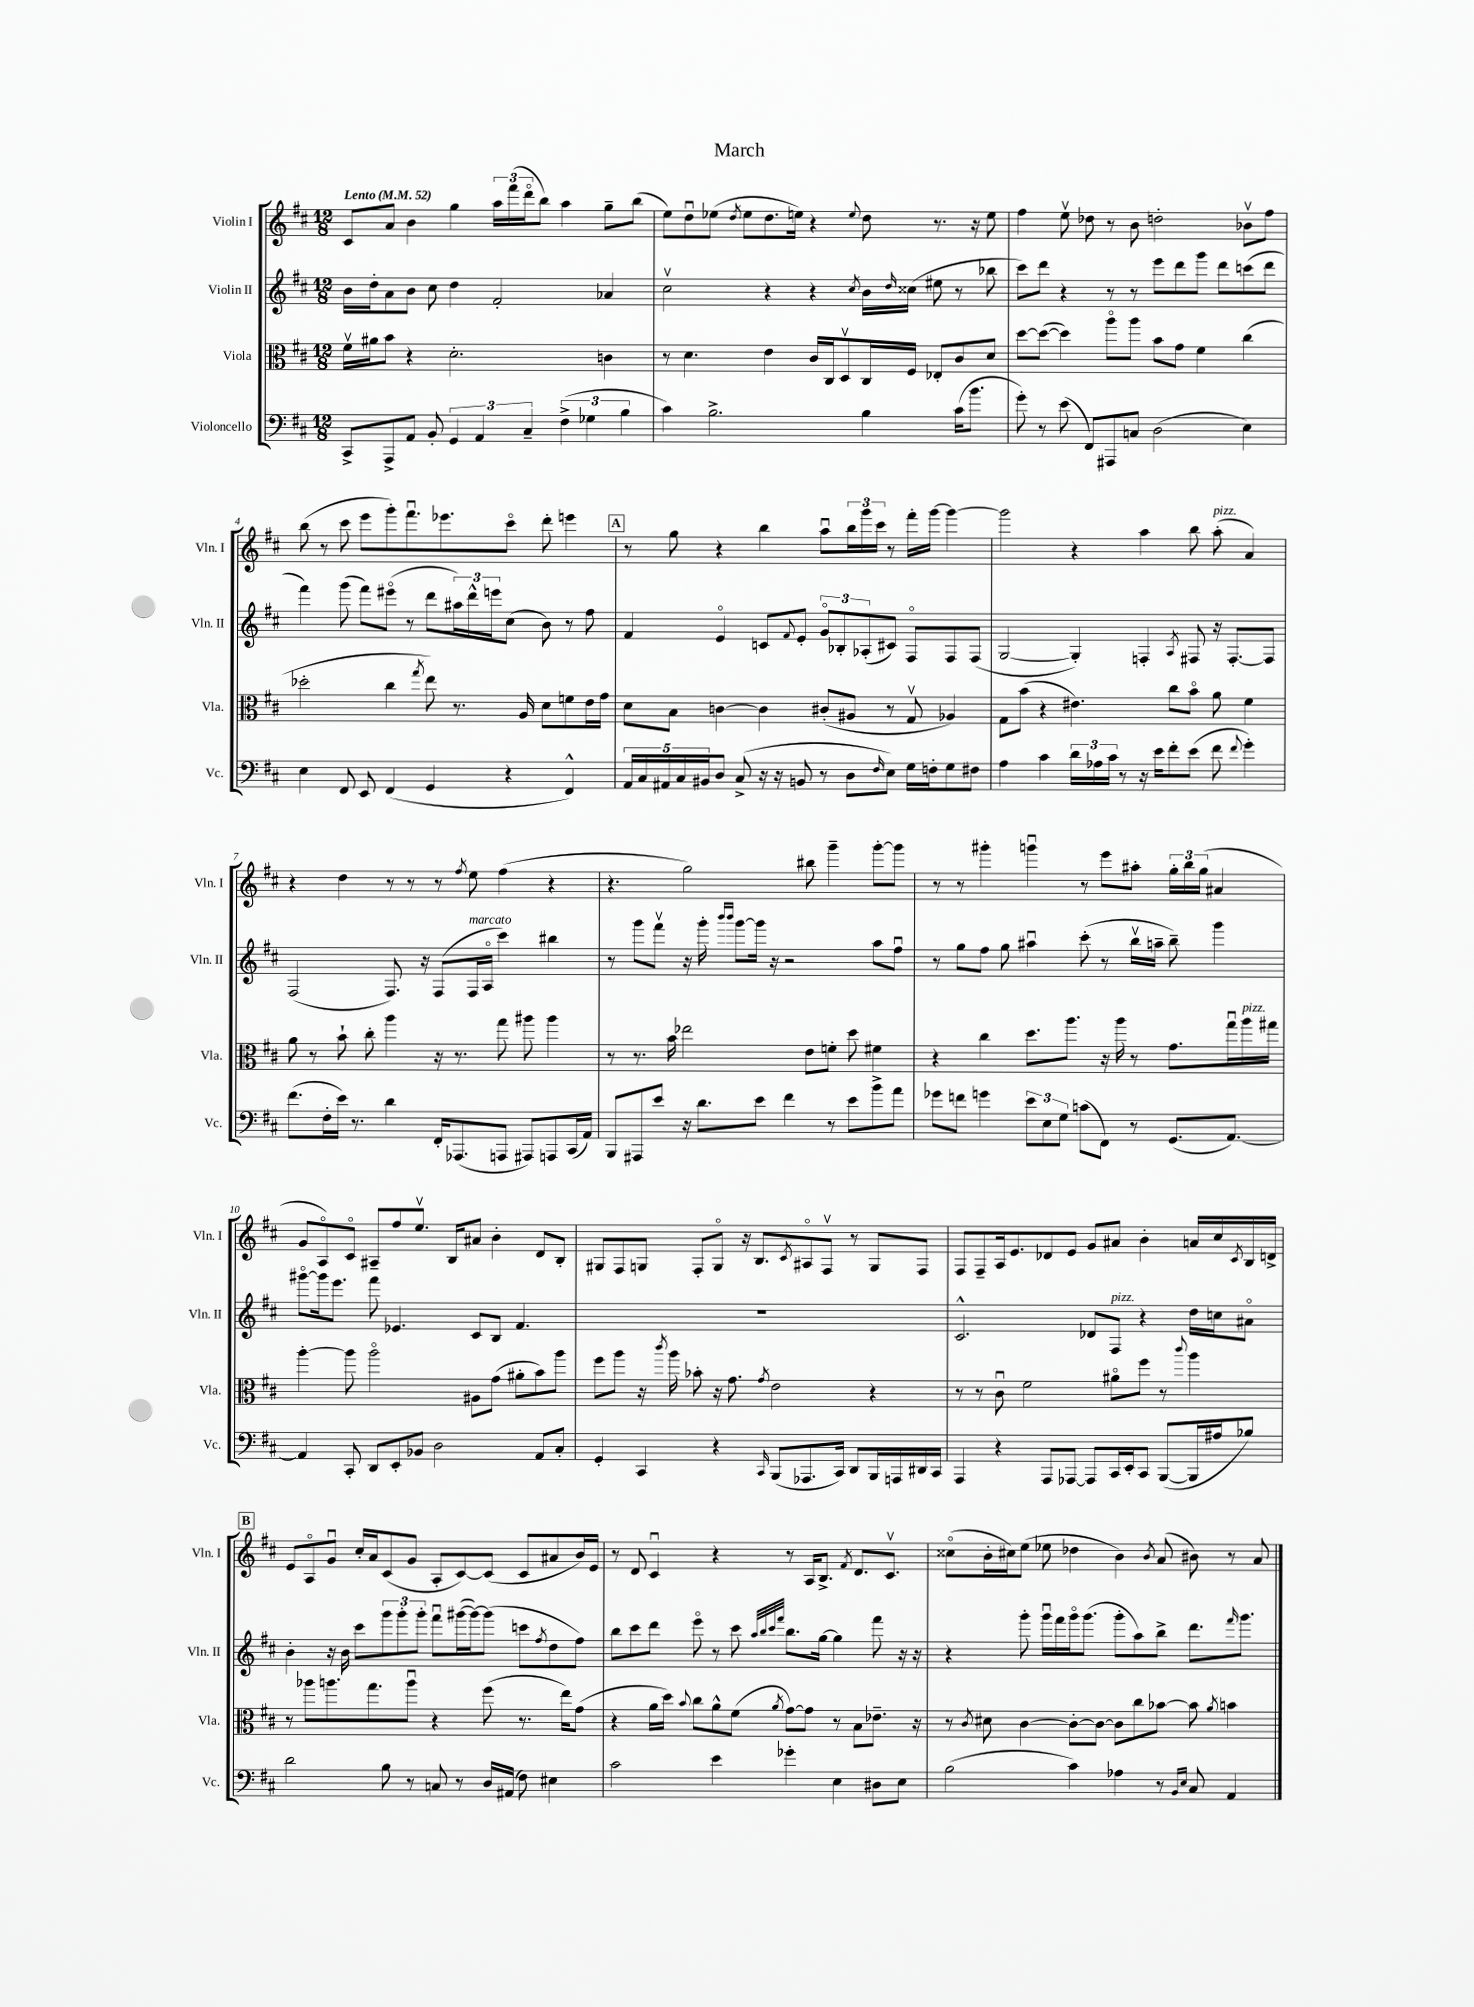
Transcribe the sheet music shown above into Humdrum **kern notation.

**kern	**kern	**kern	**kern
*staff4	*staff3	*staff2	*staff1
*clefF4	*clefC3	*clefG2	*clefG2
*k[f#c#]	*k[f#c#]	*k[f#c#]	*k[f#c#]
*M12/8	*M12/8	*M12/8	*M12/8
*MM52	*MM52	*MM52	*MM52
8CC#^/L	16f#v\LL	16b\LL	8c#/L
.	16a#\J	16dd'\J	.
8AAA^/	8b\J	8a\	8a/J
8AA/J	4r	8b\J	4b\
8BB'/	.	8cc#\	.
6GG/	2.d'\	4dd\	4gg\
6AA/	.	.	.
.	.	2f#'/	24aa\LL
.	.	.	(24fff#\
6C#~/	.	.	24dddo\J
.	.	.	8bb\J)
(6F#^\	.	.	4aa\
6G-\	.	.	.
.	4c\	4a-/	8gg~\L
6B\	.	.	.
.	.	.	(8bb\J
=	=	=	=
4c#\)	8r	2cc#v\	8ee\L)
.	4.d\	.	8ddu\
2.B^\	.	.	(8ee-\J
.	.	.	8qdd/
.	.	.	8ee-\L
.	4e\	4r	8.dd\
.	.	.	16ee\Jk)
.	16c#/LL	4r	4r
.	16C#/J	.	.
.	8Dv/	.	.
.	.	8qcc#/	8qqee/
4B\	16C#/L	16b\LL	8dd\
.	.	16qqdd/	.
.	16F#/JJ	(16cc##\JJ	.
.	8E-'/L	8ee#\	8.r
(16c#\LK	8c#/	8r	.
8.b\J	.	.	16r
.	8d/J	8bb-\	8ee\
=	=	=	=
8g'\)	[8dd\L	8ccc#\L)	4ff#\
8r	(8dd\_J	8ddd\J	.
(8e\	4dd\])	4r	8eev\
8FF#/L)	.	.	8dd-\
8AAA#/	8aao\L	8r	8r
8C/J	8aa\J	8r	8b\
(2D\	8b\L	8eee\L	2dd'\
.	8g\J	8ddd\	.
.	4f#\	8ggg\J	.
.	.	8ddd\L	.
4E\)	(4cc#\	(8ccc\	8b-v\L
.	.	8ddd\J	8ff#\J
=	=	=	=
4E\	2dd-'\	4fff#\)	(8bb\
.	.	.	8r
8FF#/	.	(8ggg\	8ccc#\
8EE/	.	8fff#\L)	8eee\L
(4FF#/	4cc#\	(8eee#o\J	8ggg'\)
.	.	8r	8.fff#u\
.	8qgg/	.	.
4GG/	8ee\)	8ddd\L	.
.	.	.	8.eee-\
.	8.r	24aa#\L)	.
.	.	24ddd^^\	.
.	.	24eee\J	.
4r	.	(8cc#\J	8ccc#o\J
.	16A/	.	.
.	8d\L	8b\)	8ddd'\
4FF#^^/)	8f\	8r	4eee\
.	16e\L	8ff#\	.
.	16g\JJ	.	.
=	=	=	=
20AA/LL	8d\L	4f#/	8r
20C#/	.	.	.
20AA#/	.	.	.
.	8B\J	.	8gg\
20C#/	.	.	.
20BB#/J	.	.	.
8D/J	[4c\	4eo/	4r
(8C#^/	.	.	.
16r	4c\]	8c/L	4bb\
16r	.	.	.
.	.	8qqf#/	.
8BB/	.	8e'/J	.
8r	(8c#'/L	12go/L	8aau\L
.	.	12B-'/	.
8D\L	8A#/J	.	24bb\L
.	.	(12A-'/	24ggg\
.	.	.	24ccc#\JJ
16qqF#/	.	.	.
8E\J)	8r	8c#/J)	8r
16G\LL	8Gv/	8F#o/L	16fff#'\LL
16F'\J	.	.	[16ggg\JJ
8G\	4A-/)	8F#/	4ggg\_
8F#\J	.	(8F#/J	.
=	=	=	=
4A\	8G\L	[2G/	2ggg\]
.	(8b\J	.	.
4c#\	4r	.	.
24d\LL	4.e#\)	4G'/])	4r
24A-\	.	.	.
24c#\JJ	.	.	.
8r	.	.	.
16r	.	4F'/	4aa\
16e\LK	.	.	.
8f#'\	8cc#\L	.	.
.	.	8qA/	.
(8e\J	8bo\J	8F#/	8bb\
8f#\	8a\	16r	(8aa'\
.	.	[8.F#'/L	.
8qqf#/	.	.	.
4g'\)	4f#\	.	4a/)
.	.	8F#/]J	.
=	=	=	=
(8.f#\L	8a\	(2F#/	4r
.	8r	.	.
16F#'\L	.	.	.
16e\JJ)	8b`\	.	4dd\
8.r	.	.	.
.	8cc#'\	.	.
4d\	4aa\	8.F#/)	8r
.	.	.	8r
.	.	16r	.
16FF#'/LK	16r	(8F#/L	8r
(8.AAA-/	8.r	.	.
.	.	.	8qff#/
.	.	16F#/L	8ee\
.	.	16Ao/JJ	.
8AAA/J	8gg\	4ccc#\)	(4ff#\
8AAA#/L)	8aa#\	.	.
8AAA/	4aa#\	4bb#\	4r
(16CC#/L	.	.	.
16AA/JJ)	.	.	.
=	=	=	=
8BBB/L	8r	8r	4.r
8AAA#/	8.r	8ggg\L	.
8e/J	.	8fff#v\J	.
.	16b\	.	.
16r	2ee-\	16r	2gg\)
8.d\L	.	16ggg'\	.
.	.	16qqbbb/LL	.
.	.	16qqbbb/JJ	.
.	.	[8ggg\L	.
8e\J	.	16ggg\]Jk	.
.	.	16r	.
4f#\	.	2r	.
.	8e\L	.	8bb#\
8r	8f'\J	.	4ggg~\
8e\L	8dd\	.	.
8b^\	4f#\	8aa\L	[8ggg'\L
8a\J	.	8ff#u\J	8ggg\]J
=	=	=	=
8g-\L	4r	8r	8r
8f\J	.	8gg\L	8r
4g\	4cc#\	8ff#\J	4ggg#'\
.	.	8gg\	.
12e\L	8.dd\L	4aa#u\	4gggu\
12E\	.	.	.
12G\J	.	.	.
.	8.aa\J	.	.
(8c\L	.	(8ccc#'\	8r
8FF#\J)	16r	8r	8eee\L
.	16aa\	.	.
8r	8r	16bbv\LL	8aa#'\J
.	.	16aa~\JJ	.
(8.GG/L	8.g\L	8bb~\)	24gg'\LL
.	.	.	24bb\
.	.	.	(24gg\JJ
.	.	4ggg\	4a#/
[8.AA/J)	16ggu\L	.	.
.	16aa\	.	.
.	16gg#\JJ	.	.
=	=	=	=
4AA/]	[4aa'\	[8ggg#o\L	8g/L
.	.	16ggg#\]k	8Ao/)
.	.	8.eee\J	.
8CC#'/	8aa\]	.	8c#o/J
8DD/L	2aao\	8fff#\	8A#~/L
8EE'/	.	4.e-/	8ff#/
8BB-/J	.	.	8.eev/J
2D\	.	.	.
.	.	.	16B/LK
.	8A#\L	8c#/L	8a#/J
.	(8g\J	8B/J	4b'\
.	8a#'\L	4.f#/	.
8AA/L	8b\)	.	8d/L
8C#'/J	8aa\J	.	8B'/J
=	=	=	=
4GG'/	8ff#\L	1.r	8G#/L
.	8aa\J	.	8F#/
4CC#/	16r	.	8G/J
.	8qccc#/	.	.
.	16aa\	.	.
.	8b-'\	.	8F#'/L
4r	16r	.	8Go/J
.	8.g\	.	.
.	.	.	16r
.	.	.	8.B/L
16qqCC#/	8qg/	.	.
(8BBB/L	2e\	.	.
.	.	.	8qc#/
8.AAA-/	.	.	8A#o/
.	.	.	8F#v/J
16CC#/Jk)	.	.	.
8DD/L	.	.	8r
16BBB/L	4r	.	8G/L
16AAA/	.	.	.
16DD#/	.	.	8F#/J
16CC#/JJ	.	.	.
=	=	=	=
4AAA/	8r	2.c#^^/	8F#/L
.	8r	.	8F#~/
4r	8c#u\	.	16A/k
.	.	.	8.e/
.	2f#\	.	.
8AAA/L	.	.	8d-/
[8AAA-/J	.	.	8e/J
8AAA-/]L	.	8d-/L	8g/L
16CC#/L	8a#o\L	8F#/J	8a#/J
16EE'/J	.	.	.
8CC#/J	8ff#\J	4r	4b'\
([8BBB/L	8r	.	.
.	8qqccc#/	.	.
16BBB/]L	4aa\	16dd\LL	16a/LL
16A#/J	.	16cc\J	16cc#/
.	.	.	8qc#/
8B-/J)	.	8a#o\J	16B/
.	.	.	16d^/JJ
=	=	=	=
2d\	8r	4b'\	8e/L
.	8aa-\L	.	8Ao/
.	8.aa\	16r	8gu/J
.	.	16b\	.
.	.	8ccc#\L	16cc#'/LL
.	8.gg\	.	16a/J
8B\	.	12ggg\	(8c#/
.	.	12ggg'\	.
8r	8aau\J	.	8g/J
.	.	12ggg'\J	.
8C/	4r	8fff#u\L	8A'/L
8r	.	([16ggg#\L	[8c#/)
.	.	16ggg#\_J)	.
16D/LL	(8ff#\	(8ggg#\]J	(8c#/]J
(16AA#/JJ	.	.	.
8F#\)	8.r	8ccc\L	8c#/L
.	.	8qff#/	.
4E#\	.	8dd\	8a#/
.	16ee\LK)	.	.
.	(8g\J	8ff#\J)	16b/L)
.	.	.	16e/JJ
=	=	=	=
2c#\	4r	8bb\L	8r
.	.	8ccc#\	8d/
.	16a\LL	8ddd\J	4c#u/
.	16dd\JJ)	.	.
.	8qqb/	.	.
.	8cc#\L	8eeeo\	.
4e\	8a^^\	8r	4r
.	(8f#\J	8ccc#\	.
.	.	32qqaa/LLL	.
.	.	32qqbb/	.
.	.	32qqccc#/	.
.	8qa/	32qqfff#/JJJ	.
4g-'\	[8g\L)	8.bb\L	8r
.	8g\]J	.	16A/LK
.	.	[16gg\Jk	8.B^/J
4E\	8r	4gg\]	.
.	.	.	8qf#/
.	8B\L	.	8.d/L
8D#\L	8.e-~\J	8fff#\	.
.	.	.	8.c#v/J
8E\J	.	16r	.
.	16r	16r	.
=	=	=	=
(2B\	8r	4r	(8cc##o\L
.	8qc#/	.	.
.	8d#\	.	16b'\L
.	.	.	16cc#\J)
.	[4c#\	8ggg'\	(8ee\J
.	.	16gggu\LL	8ee-\
.	.	16fff#\	.
4c#\)	8c#'\_L	16gggo\J	4dd-\
.	.	(8.ggg\J	.
.	8c#\_J	.	.
4A-\	8c#\]L	8ggg'\L	4b\)
.	8cc#\	8aa\)	.
.	.	.	8qb/
8r	[8b-\J	8bb^\J	(8a/
16qqBB/LL	.	.	.
16qqE/JJ	.	.	.
8C#/	8b-\]	8.ddd\L	8b#\)
.	8qa/	.	.
4AA/	4b\	.	8r
.	.	16qqfff#/	.
.	.	8.ggg\J	.
.	.	.	8a/
==	==	==	==
*-	*-	*-	*-
